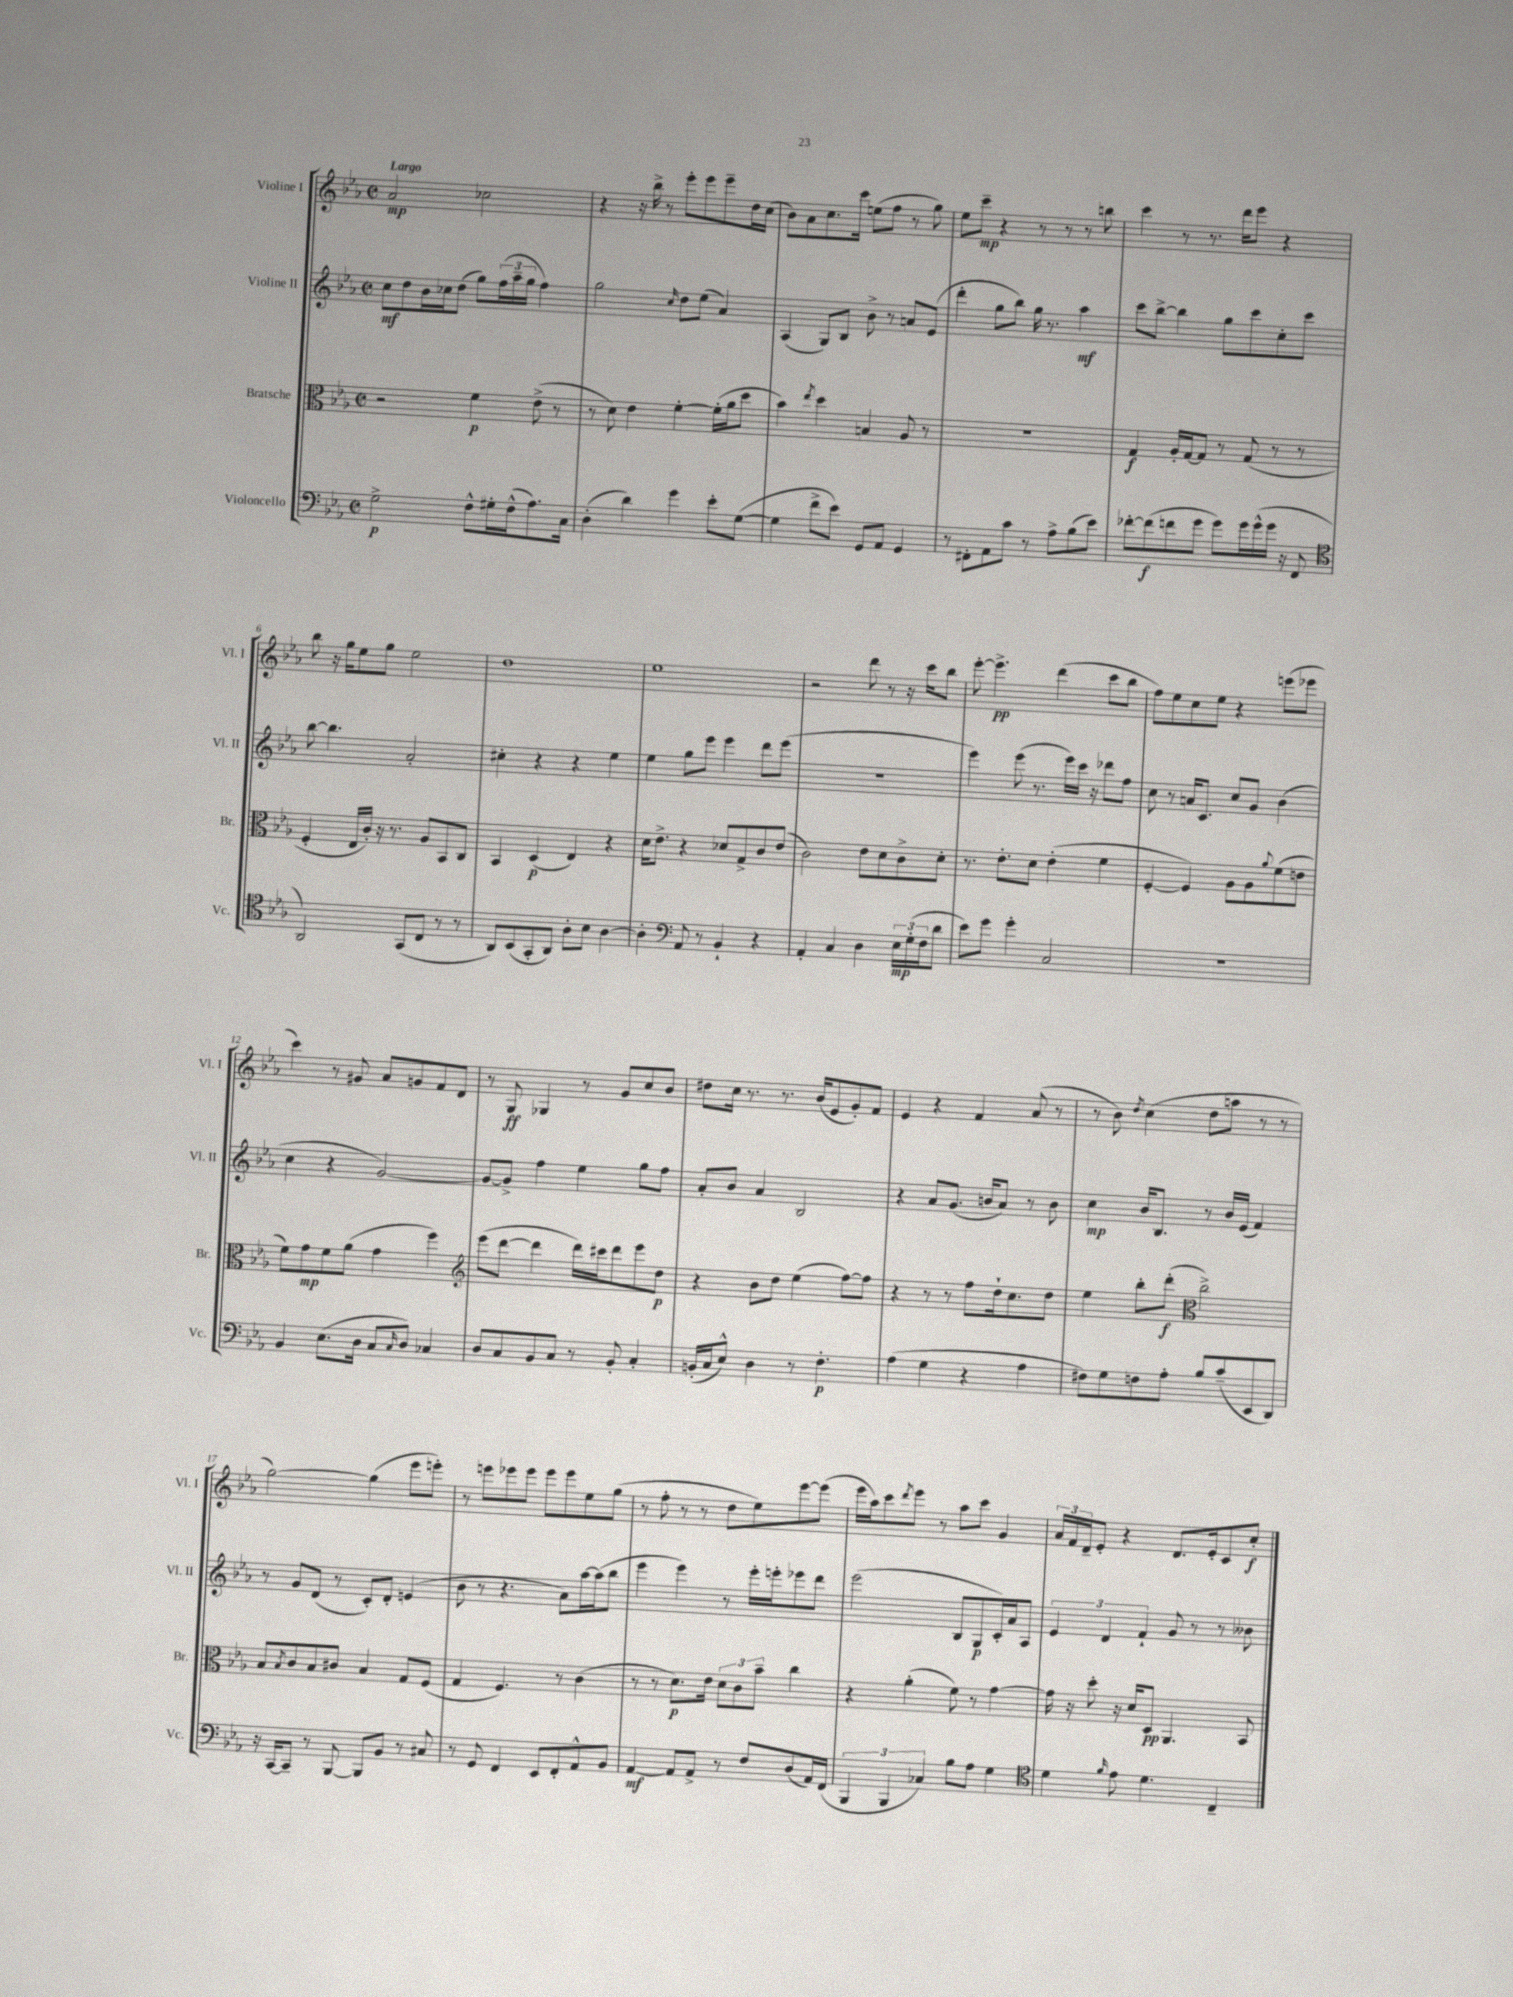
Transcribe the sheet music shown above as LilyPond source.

<<
\new StaffGroup <<
\new Staff = "s0" \with { instrumentName = "Violine I" shortInstrumentName = "Vl. I" } {
    \clef treble \key ees \major \defaultTimeSignature \time 2/2 \tempo "Largo"
    aes'2\mp ces''2 |
    r4 r16 bes''16-> r8 ees'''8-. ees'''8 ees'''8-- d''16 c''16( |
    bes'8) aes'8 c''8. c'''16 e''8( f''8 r8 g''8) |
    ees''8 c'''8--\mp r4 r8 r8 r8 b''8 |
    c'''4 r8 r8. d'''16 ees'''8 r4 |
    bes''8 r16 g''16 ees''8 g''8 ees''2 |
    d''1 |
    ees''1 |
    r2 d'''8 r8 r16 c'''16 bes''8 |
    ees'''8~-. ees'''4.->\pp d'''4( c'''8 bes''8 |
    f''8) ees''8 c''8 ees''8 r4 e'''8( ees'''8 |
    c'''4) r8 gis'8 aes'8 g'8 f'8 d'8 |
    r8 g8\ff ges4 r8 g'8 c''8 bes'8 |
    dis''8 c''16 r8. r8. bes'16( ees'8 g'8-.) f'8 |
    ees'4 r4 f'4 aes'8( r8 |
    r8 bes'8) \acciaccatura { d''8 } c''4( d''8 a''8 r8 r8 |
    g''2~) g''4( ees'''8 e'''8-.) |
    r8 e'''8 ees'''8 ees'''8 ees'''8 ees'''8 ees''8 g''8( |
    r8 f''8-. r8 r8 d''8 ees''8) ees'''8~ ees'''8( |
    ees'''16 aes''16) c'''8 \acciaccatura { d'''8 } ees'''8 r8 aes''8 c'''8 g'4 |
    \tuplet 3/2 { aes'16 f'16 d'16-- } ees'8-. r4 d'8. ees'16-. c'8 c''8-.\f \bar "|." |
}
\new Staff = "s1" \with { instrumentName = "Violine II" shortInstrumentName = "Vl. II" } {
    \clef treble \key ees \major \defaultTimeSignature \time 2/2
    c''8\mf d''8 bes'16 ces''16 d''8( g''8) \tuplet 3/2 { f''16( aes''16-- g''16 } f''4) |
    g''2 \grace { c''16 } d''8 ees''8( aes'4) |
    aes4( g8) bes8 bes'8-> r8 a'8 ees'8( |
    d'''4-. g''8 bes''8) g''16 r8. aes''4\mf |
    c'''8 bes''8~-> bes''4 g''8 c'''8 c''8-. c'''8 |
    bes''8~ bes''4. aes'2-. |
    cis''4-. r4 r4 ees''4 |
    ees''4 g''8 ees'''8 ees'''4 d'''8 ees'''8( |
    R1 |
    ees'''4) ees'''8( r8. ees'''16) c'''16 r16 des'''8 f''8 |
    c''8 r8 a'16 c'8. c''8 g'8 bes'4( |
    c''4 r4 g'2~) |
    g'8~ g'8-> f''4 ees''4 g''8 f''8 |
    aes'8-. bes'8 aes'4 bes2 |
    r4 aes'8 g'8.( b'16 aes'8) r8 b'8 |
    c''4\mp bes'16 bes8. r8 bes'16 ees'16( f'4) |
    r8 g'8 d'8( r8 c'8-.) d'8-. e'4( |
    bes'8 r8 r4. aes'8) aes''16~ aes''16( bes''8 |
    ees'''4 ees'''4) r8 ees'''16-. e'''16-. ees'''8 d'''8 |
    ees'''2( bes8 g8\p c'16-.) aes'16 aes8 |
    \tuplet 3/2 { ees'4 d'4 f'4-! } g'8 r8 r8 beses'8 \bar "|." |
}
\new Staff = "s2" \with { instrumentName = "Bratsche" shortInstrumentName = "Br." } {
    \clef alto \key ees \major \defaultTimeSignature \time 2/2
    r2 f'4\p ees'8->( r8 |
    r8 d'8) ees'4 f'4~-. f'16-.( aes'16 d''8 |
    bes'4) \acciaccatura { ees''8 } d''4 b4 aes8 r8 |
    R1 |
    g4\f aes16-. g16~ g8 r8 g8( r8 r8 |
    f4-. ees16 c'16-.) r16 r8. aes8 bes,8 c8 |
    bes,4 d4\p( ees4) r4 |
    d'16 ees'8.-> r4 des'8 g8-> c'8 ees'8( |
    c'2) ees'8 d'8 c'8-> d'8-. |
    r8. ees'8.-. d'8 ees'4-.( f'4 |
    f4~-. f4) aes8 aes8 \appoggiatura { aes'8 } f'8( e'8 |
    f'8) g'8\mp f'8 aes'8( g'4 f''4) |
    \clef treble ees'''8( d'''8~ d'''4 d'''16) cis'''16 d'''8 ees'''8 d''8\p |
    r4 bes'8 d''8 ees''4( f''8~) f''8 |
    r4 r8 r8 f''8 d''16-! c''8. d''8 |
    ees''4 bes''8-. d'''8-.\f( \clef alto c''2->) |
    bes8 \acciaccatura { bes8 } c'8 bes8 cis'8 bes4 g8 f8( |
    g4 f4.) r8 c'4( |
    r8 r8 d'8.\p) ees'16 \tuplet 3/2 { d'8 c'8 bes'8-- } c''4 |
    r4 aes'4-.( f'8) r8 g'4~ |
    g'16 r16 d''8-. r16 d'16 d8\pp aes,4. bes,8 \bar "|." |
}
\new Staff = "s3" \with { instrumentName = "Violoncello" shortInstrumentName = "Vc." } {
    \clef bass \key ees \major \defaultTimeSignature \time 2/2
    g2->\p f8-^ gis16-. f16-^( aes8.) c16 |
    d4-.( d'4) g'4 ees'8-. g8~( |
    g4 f'8-> ees'8) g,8 aes,8 g,4 |
    r8 fis,8-. aes,8 c'8 r8 aes8-> bes8( ees'8) |
    fes'8~-. fes'8\f( f'8 g'8 g'8) g'16 g'16-^( g'16 r16 f,8 |
    \clef tenor aes,2) g,8( c8 r8 r8 |
    aes,8) bes,8( g,8-. aes,8) aes8-. bes8 aes4~ |
    aes4-. \clef bass aes,8 r8 bes,4-! r4 |
    aes,4-. c4 d4 \tuplet 3/2 { ees16\mp g16-.( f16 } d'8 |
    ees'8) g'8 g'4-. c2 |
    r1 |
    bes,4 ees8.( d16 c8 \grace { c16 } d8) ces4 |
    d8 c8 bes,8 c8 r8 bes,8-. c4-. |
    b,16-.( c16 ees8-^) d4 r8 f4.-.\p |
    aes4( g4 r4 aes4 |
    fis8) g8 f8 aes8-. bes8 c'8--( ees,8 d,8) |
    r16 c,16~ c,8-- r8 bes,,8~ bes,,8 bes,8 r8 cis8 |
    r8 g,8 f,4 ees,8 f,8-. aes,8-^ bes,8 |
    aes,4~\mf aes,8 aes,8-> r8 f8 d8( aes,16) f,16( |
    \tuplet 3/2 { bes,,4 bes,,4 ces4) } bes8 aes8 g4 |
    \clef tenor d'4 \grace { f'16 } ees'8 d'4. c4-- \bar "|." |
}
>>
>>
